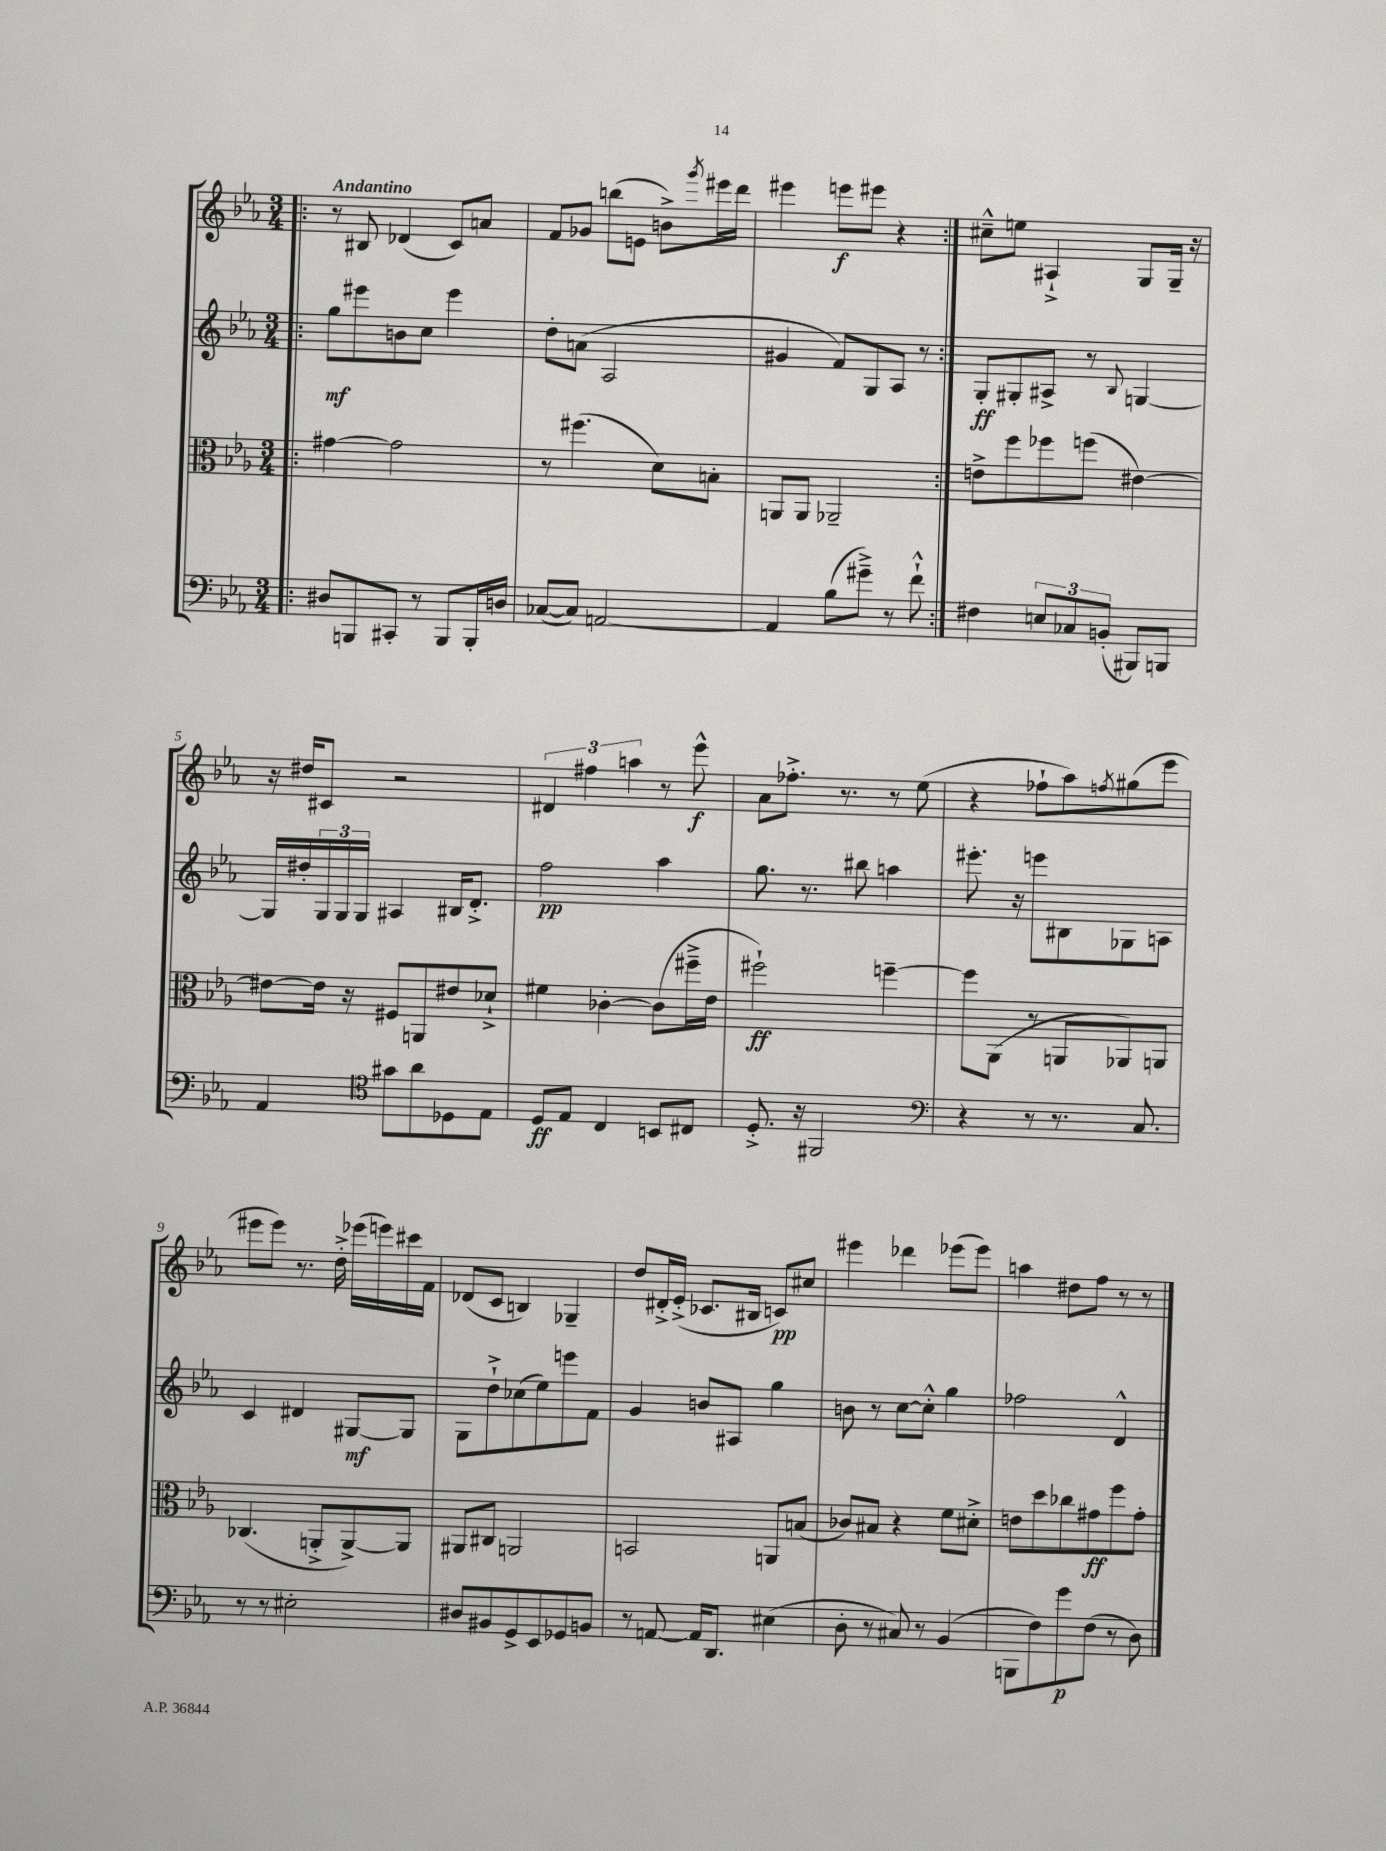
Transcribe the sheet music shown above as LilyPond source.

<<
\new StaffGroup <<
\new Staff = "s0" {
    \clef treble \key ees \major \numericTimeSignature \time 3/4 \tempo "Andantino"
    \repeat volta 2 { \bar ".|:" r8 bis8 des'4( c'8) a'8 |
    f'8 ges'8 b''8( e'8 b'8->) \acciaccatura { g'''8 } eis'''16 d'''16 |
    eis'''4 e'''8\f eis'''8 r4 | }
    cis''8---^ e''8 ais4-!-> g8 g16-- r16 |
    r16 dis''16 cis'8 r2 |
    \tuplet 3/2 { dis'4 fis''4 a''4 } r8 ees'''8-^\f |
    aes'8 fes''8.-.-> r8. r8 ees''8( |
    r4 fes''8-! aes''8) \acciaccatura { f''8 } gis''8( ees'''8 |
    eis'''8 eis'''8) r8. d''16-.-> ees'''16( e'''16) cis'''16 f'16 |
    des'8( c'8 b4) ges4-- |
    d''8 dis'16-.-> ees'16-.->( ces'8. bis16 c'8\pp) cis''8 |
    eis'''4 des'''4 ees'''8( ees'''8) |
    a''4 dis''8 f''8 r8 r8 \bar "|." |
}
\new Staff = "s1" {
    \clef treble \key ees \major \numericTimeSignature \time 3/4
    \repeat volta 2 { \bar ".|:" g''8\mf eis'''8 b'8 c''8 eis'''4 |
    d''8-. a'8( aes2 |
    gis'4 f'8) g8 aes8 r8 | }
    g8-.\ff gis8-. ais8-> r8 \appoggiatura { bes8 } g4~ |
    g16 dis''16-. \tuplet 3/2 { g16 g16 g16 } ais4 bis16 d'8.-.-> |
    f''2\pp aes''4 |
    g''8. r8. bis''8 a''4 |
    eis'''8.-. r16 e'''8 bis8 ges8 a8 |
    c'4 dis'4 gis8~\mf gis8 |
    g8 d''8-!-> ces''8( ees''8) e'''8 f'8 |
    g'4 b'8 ais8 g''4 |
    b'8 r8 c''8~ c''8-.-^ g''4 |
    fes''2 d'4-^ \bar "|." |
}
\new Staff = "s2" {
    \clef alto \key ees \major \numericTimeSignature \time 3/4
    \repeat volta 2 { \bar ".|:" gis'4~ gis'2 |
    r8 fis''4.( d'8) b8-. |
    a,8 a,8 aes,2-- | }
    e'8-> f''8 fes''8 f''8( eis'4~) |
    eis'8~ eis'16 r16 fis8 a,8 eis'8 des'8-!-> |
    fis'4 ces'4~-. ces'8( fis''16---> ees'16 |
    fis''2-!\ff) f''4~-- |
    f''8 aes,8( r8 a,8 aes,8) a,8 |
    ces4.( a,8-.-> a,8~->) a,8 |
    ais,8 cis8 a,2 |
    b,2 a,8 b8( |
    ces'8) bis8 r4 f'8 dis'8-.-> |
    e'8 d''8 ces''8 gis'8\ff f''8 gis'8-. \bar "|." |
}
\new Staff = "s3" {
    \clef bass \key ees \major \numericTimeSignature \time 3/4
    \repeat volta 2 { \bar ".|:" dis8 b,,8 cis,8-. r8 b,,8 b,,16-. d16 |
    ces8~( ces8) a,2~ |
    a,4 bes8( gis'8--->) r8 f'8-!-^ | }
    fis4 \tuplet 3/2 { e8 ces8 b,8-.( } bis,,8) b,,8 |
    aes,4 \clef tenor gis'8 aes'8 des8 ees8 |
    d8\ff ees8 c4 b,8 cis8 |
    d8.-.-> r16 fis,2 |
    \clef bass r4 r8 r8. c8. |
    r8 r8 eis2-. |
    dis8 bis,8 g,8-> ees,8 ges,8 b,8 |
    r8 a,8~ a,16 d,8. eis4( |
    d8-. r8 cis8) r8 bes,4( |
    b,,8 f8) g'8\p f8( r8 d8) \bar "|." |
}
>>
>>
